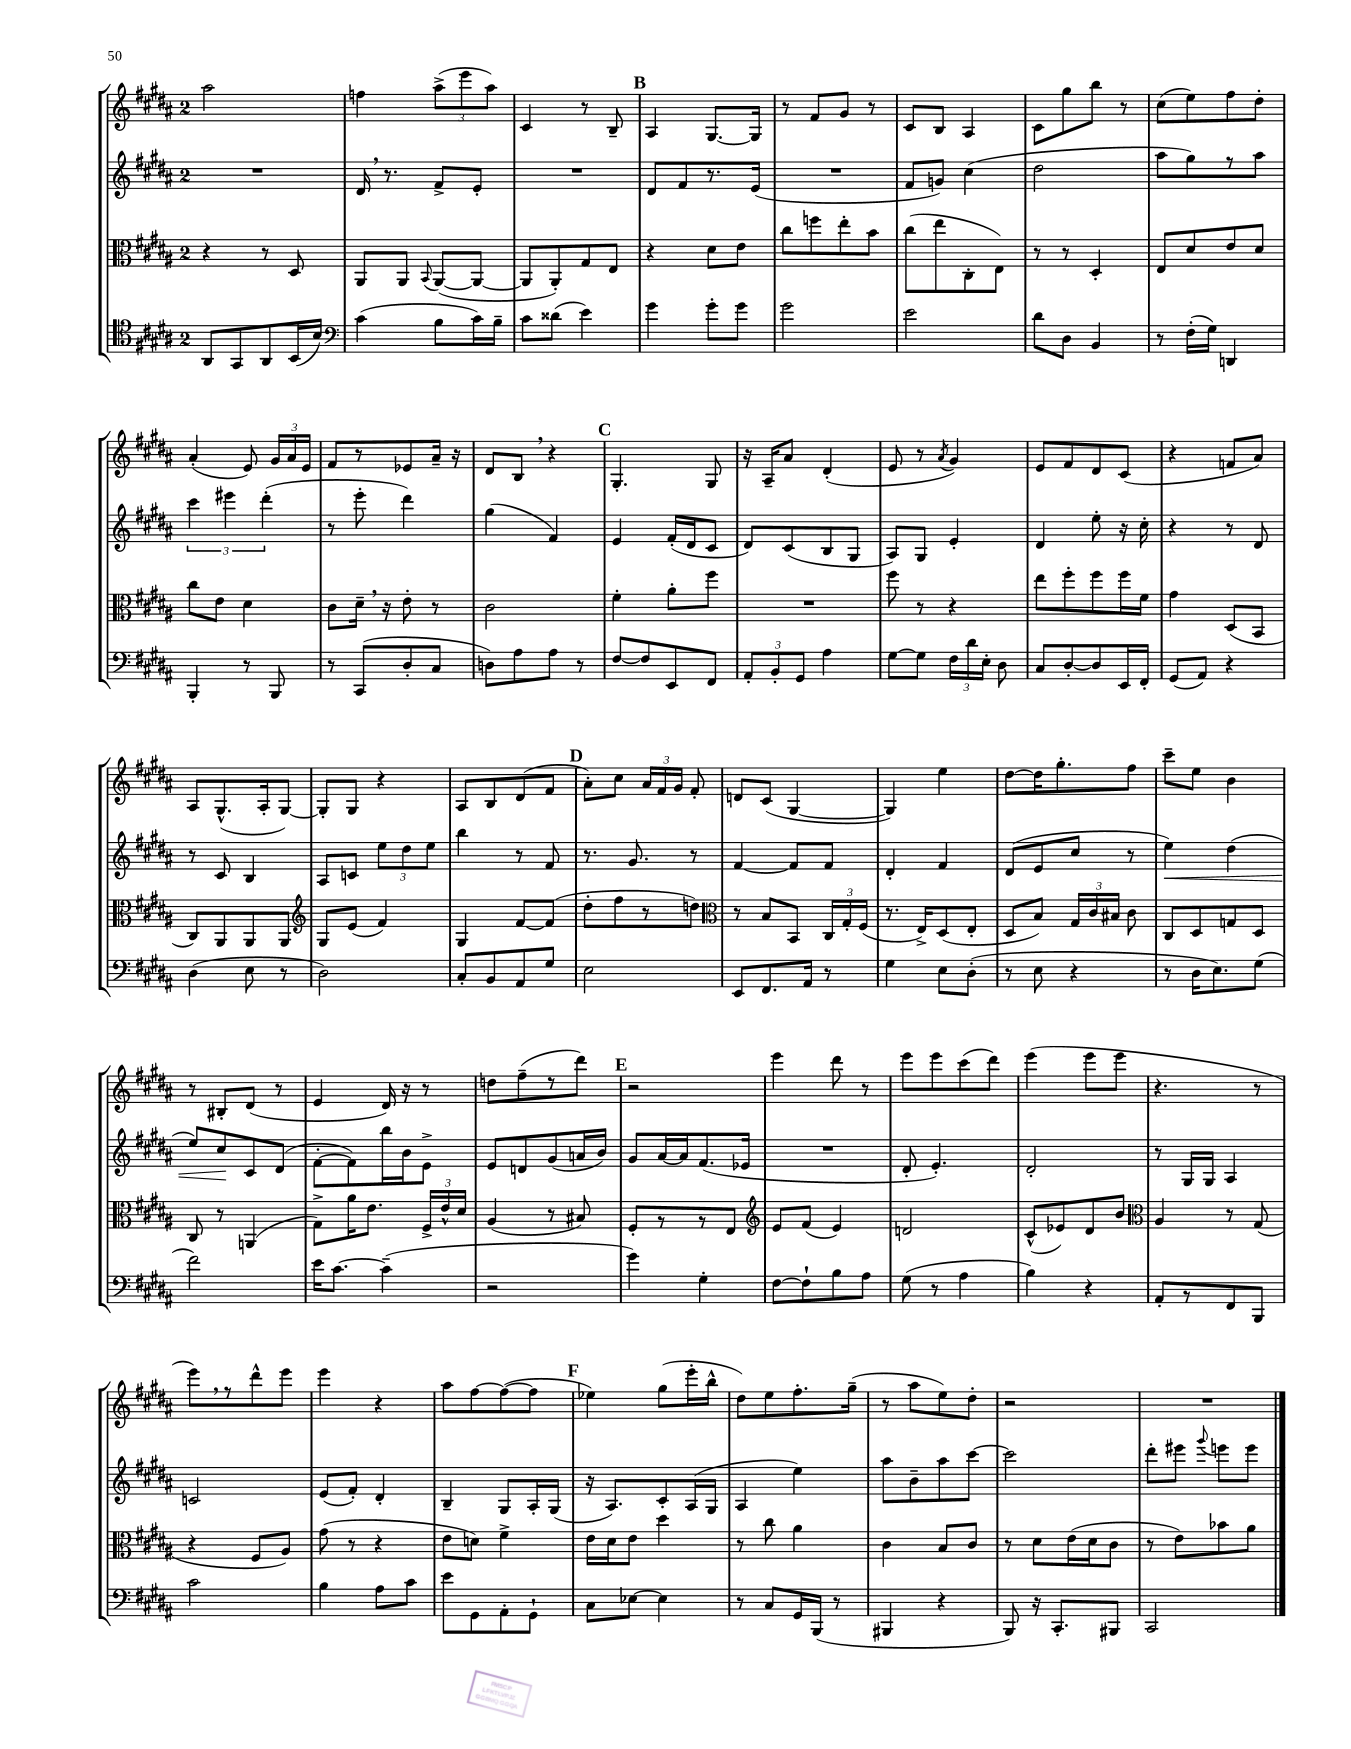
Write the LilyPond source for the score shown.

<<
\new StaffGroup <<
\new Staff = "s0" {
    \clef treble \key b \major \once \override Staff.TimeSignature.style = #'single-digit \time 2/4
    \autoBeamOff ais''2 |
    f''4 \tuplet 3/2 { ais''8[->( e'''8 ais''8]) } |
    cis'4 r8 b8-- |
    \mark \markup { \bold "B" } ais4 gis8.[~ gis16] |
    r8 fis'8[ gis'8] r8 |
    cis'8[ b8] ais4 |
    cis'8[ gis''8 b''8] r8 |
    cis''8[( e''8) fis''8 dis''8]-. |
    ais'4-.( e'8) \tuplet 3/2 { gis'16[ ais'16 e'16] } |
    fis'8[ r8 ees'8 ais'16]-- r16 |
    dis'8[ b8] \breathe r4 |
    \mark \markup { \bold "C" } gis4.-. gis8 |
    r16 ais16[-- ais'8] dis'4-.( |
    e'8 r8 \acciaccatura { ais'8 } gis'4) |
    e'8[ fis'8 dis'8 cis'8]( |
    r4 f'8[ ais'8]) |
    ais8[ gis8.-^( ais16-. gis8]~) |
    gis8[-. gis8] r4 |
    ais8[ b8 dis'8( fis'8] |
    \mark \markup { \bold "D" } ais'8[-.) cis''8] \tuplet 3/2 { ais'16[ fis'16 gis'16] } fis'8-. |
    d'8[ cis'8]( gis4~ |
    gis4) e''4 |
    dis''8[~ dis''16 gis''8.-. fis''8] |
    cis'''8[-- e''8] b'4 |
    r8 bis8[-. dis'8]( r8 |
    e'4 dis'16) r16 r8 |
    d''8[ fis''8--( r8 dis'''8]) |
    \mark \markup { \bold "E" } r2 |
    e'''4 dis'''8 r8 |
    e'''8[ e'''8 cis'''8( dis'''8]) |
    e'''4( e'''8[ e'''8] |
    r4. r8 |
    e'''8[) \breathe r8 dis'''8-^ e'''8] |
    e'''4 r4 |
    ais''8[ fis''8~ fis''8~( fis''8] |
    \mark \markup { \bold "F" } ees''4) gis''8[( e'''16-. b''16]-^ |
    dis''8[) e''8 fis''8.-. gis''16]--( |
    r8 ais''8[ e''8) dis''8]-. |
    r2 |
    R2 \bar "|." |
}
\new Staff = "s1" {
    \clef treble \key b \major \once \override Staff.TimeSignature.style = #'single-digit \time 2/4
    \autoBeamOff R2 |
    dis'16 \breathe r8. fis'8[-> e'8]-. |
    R2 |
    \mark \markup { \bold "B" } dis'8[ fis'8 r8. e'16]( |
    R2 |
    fis'8[ g'8]) cis''4( |
    dis''2 |
    ais''8[ gis''8) r8 ais''8] |
    \tuplet 3/2 { cis'''4 eis'''4 dis'''4-.( } |
    r8 e'''8-. dis'''4) |
    gis''4( fis'4) |
    \mark \markup { \bold "C" } e'4 fis'16[-.( dis'16 cis'8] |
    dis'8[) cis'8( b8 gis8] |
    ais8[) gis8] e'4-. |
    dis'4 e''8-. r16 cis''16-. |
    r4 r8 dis'8 |
    r8 cis'8 b4 |
    ais8[ c'8] \tuplet 3/2 { e''8[ dis''8 e''8] } |
    b''4 r8 fis'8 |
    \mark \markup { \bold "D" } r8. gis'8. r8 |
    fis'4~ fis'8[ fis'8] |
    dis'4-. fis'4 |
    dis'8[( e'8 cis''8] r8 |
    e''4\<) dis''4( |
    e''8[) cis''8\! cis'8 dis'8]( |
    fis'8[~-. fis'8) b''16 b'16 e'8]-> |
    e'8[ d'8 gis'8( a'16 b'16]) |
    \mark \markup { \bold "E" } gis'8[ ais'16~ ais'16 fis'8.( ees'16] |
    R2 |
    dis'8-. e'4.-.) |
    dis'2-. |
    r8 gis16[ gis16] ais4 |
    c'2 |
    e'8[( fis'8]-.) dis'4-. |
    b4-- gis8[ ais16-. gis16]( |
    \mark \markup { \bold "F" } r16 ais8.[) cis'8-. ais16( gis16] |
    ais4 e''4) |
    ais''8[ b'8-- ais''8 cis'''8]~ |
    cis'''2 |
    dis'''8[-. eis'''8] \appoggiatura { gis'''8 } e'''8[ e'''8] \bar "|." |
}
\new Staff = "s2" {
    \clef alto \key b \major \once \override Staff.TimeSignature.style = #'single-digit \time 2/4
    \autoBeamOff r4 r8 dis8 |
    ais,8[ ais,8] \appoggiatura { b,8 } ais,8[~( ais,8]~ |
    ais,8[ ais,8-.) gis8 e8] |
    \mark \markup { \bold "B" } r4 dis'8[ e'8] |
    cis''8[ f''8 e''8-. b'8] |
    cis''8[( e''8 cis8-. e8]) |
    r8 r8 dis4-. |
    e8[ dis'8 e'8 dis'8] |
    cis''8[ e'8] dis'4 |
    cis'8[ dis'16]-- \breathe r16 e'8-. r8 |
    cis'2 |
    \mark \markup { \bold "C" } fis'4-. ais'8[-. fis''8] |
    R2 |
    fis''8 r8 r4 |
    e''8[ fis''8-. fis''8 fis''16 fis'16] |
    gis'4 dis8[( b,8] |
    cis8[) ais,8 ais,8 ais,8] |
    \clef treble gis8[ e'8]( fis'4) |
    gis4 fis'8[~ fis'8]( |
    \mark \markup { \bold "D" } dis''8[-. fis''8 r8 d''8]) |
    \clef alto r8 b8[ b,8] \tuplet 3/2 { cis16[ gis16-. fis16]( } |
    r8. e16[->) dis8( e8]-. |
    dis8[ b8]) \tuplet 3/2 { gis16[ cis'16 bis16] } cis'8 |
    cis8[ dis8 g8 dis8] |
    cis8 r8 a,4( |
    gis8[->) ais'16 e'8.] \tuplet 3/2 { fis16[-> e'16-^ dis'16] } |
    ais4( r8 bis8) |
    \mark \markup { \bold "E" } fis8[-. r8 r8 e8] |
    \clef treble e'8[ fis'8]( e'4) |
    d'2 |
    cis'8[-^( ees'8) dis'8 b'8] |
    \clef alto ais4 r8 gis8( |
    r4 fis8[ ais8]) |
    gis'8( r8 r4 |
    e'8[ d'8]) fis'4-> |
    \mark \markup { \bold "F" } e'16[ dis'16 e'8] dis''4 |
    r8 cis''8 ais'4 |
    cis'4 b8[ cis'8] |
    r8 dis'8[ e'16( dis'16 cis'8] |
    r8 e'8[) bes'8 ais'8] \bar "|." |
}
\new Staff = "s3" {
    \clef tenor \key b \major \once \override Staff.TimeSignature.style = #'single-digit \time 2/4
    \autoBeamOff ais,8[ gis,8 ais,8 b,16( b16]) |
    \clef bass cis'4( b8[ cis'16) b16]-- |
    cis'8[ disis'8]( e'4) |
    \mark \markup { \bold "B" } gis'4 gis'8[-. gis'8] |
    gis'2 |
    e'2 |
    dis'8[ dis8] b,4 |
    r8 fis16[-.( gis16]) d,4 |
    b,,4-. r8 b,,8 |
    r8 cis,8[( dis8-. cis8] |
    d8[) ais8 ais8] r8 |
    \mark \markup { \bold "C" } fis8[~ fis8 e,8 fis,8] |
    \tuplet 3/2 { ais,8[-. b,8-. gis,8] } ais4 |
    gis8[~ gis8] \tuplet 3/2 { fis16[ dis'16 e16]-. } dis8 |
    cis8[ dis8~-. dis8 e,16 fis,16]-. |
    gis,8[( ais,8]) r4 |
    dis4( e8 r8 |
    dis2) |
    cis8[-. b,8 ais,8 gis8] |
    \mark \markup { \bold "D" } e2 |
    e,8[ fis,8. ais,16] r8 |
    gis4 e8[ dis8]-.( |
    r8 e8 r4 |
    r8 dis16[ e8.) gis8]( |
    fis'2) |
    e'16[ cis'8.]~ cis'4--( |
    r2 |
    \mark \markup { \bold "E" } gis'4) gis4-. |
    fis8[~ fis8-! b8 ais8] |
    gis8( r8 ais4 |
    b4) r4 |
    ais,8[-. r8 fis,8 b,,8] |
    cis'2 |
    b4 ais8[ cis'8] |
    e'8[ gis,8 ais,8-. gis,8]-! |
    \mark \markup { \bold "F" } cis8[ ees8]~ ees4 |
    r8 cis8[ gis,16 b,,16]( r8 |
    bis,,4 r4 |
    b,,8) r16 cis,8.[-. bis,,8] |
    cis,2 \bar "|." |
}
>>
>>
\layout { \context { \Score \remove "Bar_number_engraver" } }
